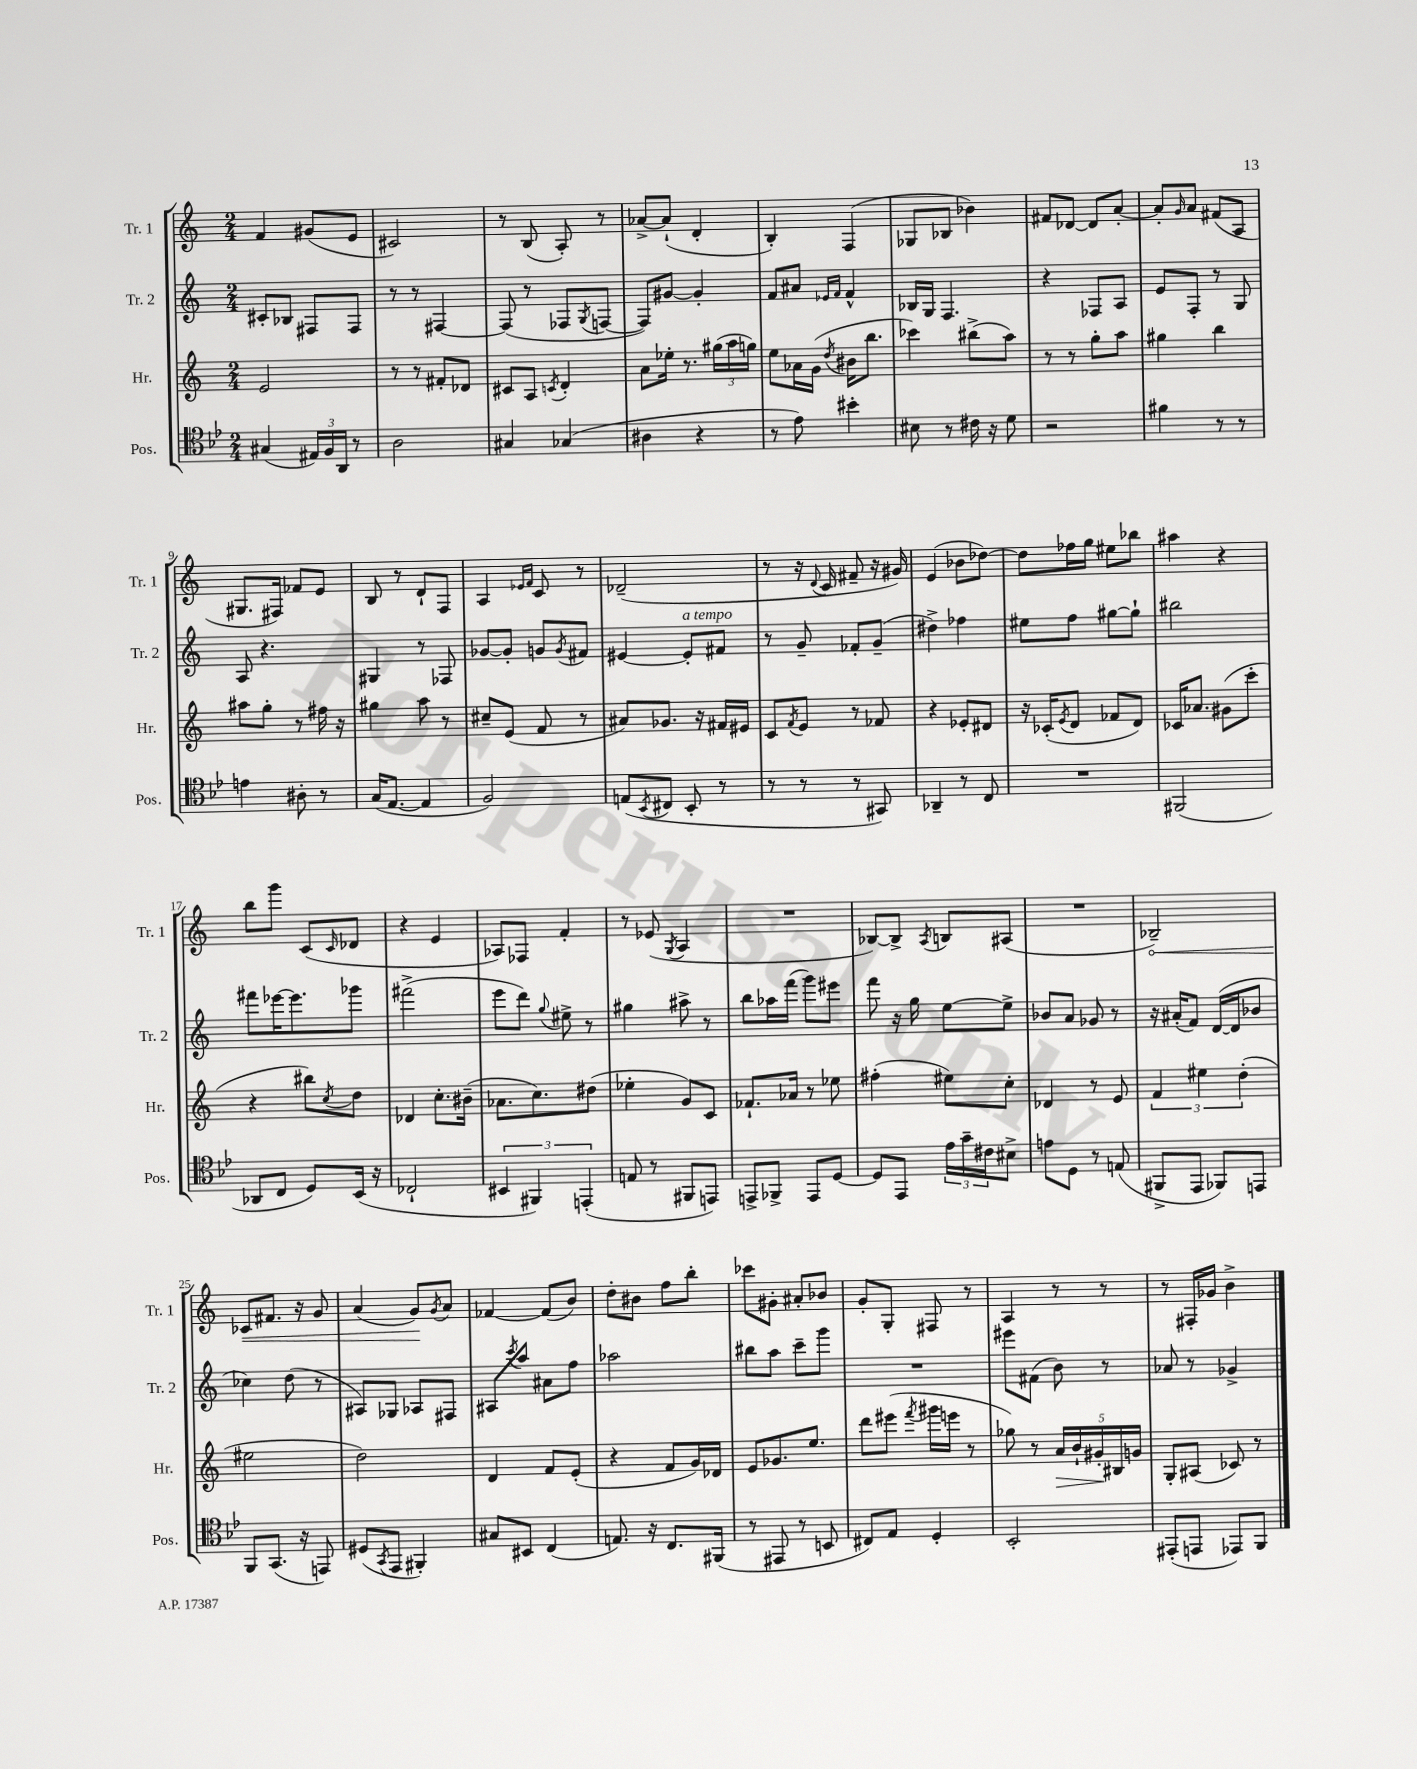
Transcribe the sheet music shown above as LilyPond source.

<<
\new StaffGroup <<
\new Staff = "s0" \with { instrumentName = "Tr. 1" shortInstrumentName = "Tr. 1" } {
    \clef treble \key c \major \numericTimeSignature \time 2/4
    f'4 gis'8( e'8 |
    cis'2) |
    r8 b8( a8-.) r8 |
    aes'8~-> aes'8-!( d'4-. |
    b4-.) f4( |
    ges8 bes8 bes'4) |
    fis'8 des'8~ des'8 a'8~-. |
    a'8-. \grace { g'16 } a'8 fis'8( a8 |
    gis8. fis16) fes'8 e'8 |
    b8 r8 d'8-! f8 |
    a4 \grace { ees'16 f'16 } c'8 r8 |
    des'2--( |
    r8 r16 \appoggiatura { d'8 } c'16 fis'8-- r16 gis'16) |
    e'4( bes'8 des''8~) |
    des''8 fes''16 g''16 eis''8 bes''8 |
    ais''4 r4 |
    b''8 g'''8 c'8( \grace { c'16 } des'8 |
    r4 e'4 |
    aes8) fes8 f'4-. |
    r8 ees'8( \acciaccatura { g8 } a4 |
    R2 |
    bes8~) bes8-> \acciaccatura { a8 } b8 ais8( |
    R2 |
    \once \override Hairpin.circled-tip = ##t bes2--\<) |
    ces'8 fis'8. r16 g'8 |
    a'4( g'8\!) \acciaccatura { g'8 } a'8 |
    fes'4~ fes'8( b'8) |
    d''8-. bis'8 f''8 b''8-. |
    ces'''8 gis'8-. ais'8-. bes'8 |
    g'8-. g8-. fis8 r8 |
    a4 r8 r8 |
    r8 fis16-. ges'16 b'4-> \bar "|." |
}
\new Staff = "s1" \with { instrumentName = "Tr. 2" shortInstrumentName = "Tr. 2" } {
    \clef treble \key c \major \numericTimeSignature \time 2/4
    cis'8-. bes8 fis8 fis8 |
    r8 r8 fis4~ |
    fis8( r8 fes8 \acciaccatura { g8 } f8~ |
    f8) gis'8~ gis'4-. |
    f'8 ais'8 \grace { ees'16 f'16 } f'4-^ |
    bes16 g16 f4. |
    r4 fes8 a8 |
    e'8 f8-. r8 g8 |
    a8 r4. |
    gis4 r8 fes8 |
    ges'8~ ges'8-. g'8 \acciaccatura { g'8 } fis'8 |
    eis'4~ eis'8-.^\markup { \italic "a tempo" } fis'8 |
    r8 g'8-- fes'8-. g'8--( |
    dis''4->) fes''4 |
    eis''8 f''8 gis''8~ gis''8-! |
    bis''2 |
    fis'''8 ees'''16~ ees'''8. ges'''8 |
    fis'''2->( |
    e'''8 d'''8) \appoggiatura { g''8 } eis''8-> r8 |
    gis''4 ais''8-> r8 |
    b''8 aes''16 f'''16( g'''8) eis'''8 |
    f'''8 r16 g''16 e''8~ e''8-> |
    bes'8 a'8 ges'8 r8 |
    r16 ais'16-.( f'8) d'16~( d'16 bes'8 |
    ces''4) d''8( r8 |
    ais8) ges8 aes8 fis8 |
    ais8 \acciaccatura { c'''8 } a''8 ais'8 f''8 |
    aes''2 |
    bis''8 a''8 c'''8-- g'''8 |
    R2 |
    eis'''8 fis'8( b'8) r8 |
    aes'8 r8 ges'4-> \bar "|." |
}
\new Staff = "s2" \with { instrumentName = "Hr." shortInstrumentName = "Hr." } {
    \clef treble \key c \major \numericTimeSignature \time 2/4
    e'2 |
    r8 r8 fis'8-. des'8 |
    cis'8 a8 \acciaccatura { c'8 } d'4-. |
    a'8 ees''16-. r8. \tuplet 3/2 { gis''16( a''16 g''16) } |
    e''8 aes'16 g'16( \acciaccatura { d''8 } bis'16 b''8. |
    ces'''4) bis''8->( a''8) |
    r8 r8 g''8-. a''8 |
    gis''4 b''4 |
    ais''8 g''8-. r8 fis''16 r16 |
    gis''4 a''8 r8 |
    cis''8-- e'8( f'8 r8 |
    ais'8) ges'8. r16 fis'16 eis'16 |
    c'8 \acciaccatura { f'8 } e'8 r8 fes'8 |
    r4 ees'8-. dis'8 |
    r16 ces'16-.( \acciaccatura { e'8 } d'8 fes'8 d'8) |
    ces'16 aes'8. gis'8( c'''8-. |
    r4 bis''8) \acciaccatura { c''8 } d''8 |
    des'4 c''8.-. bis'16--( |
    aes'8. c''8.) dis''8( |
    ees''4-. g'8) c'8 |
    fes'8.-! aes'16 r8 ees''8 |
    fis''4-.( eis''8) c''8-. |
    des'4 r8 e'8 |
    \tuplet 3/2 { f'4 eis''4 d''4-.( } |
    eis''2 |
    d''2) |
    d'4 f'8 e'8-.( |
    r4 f'8 g'16) des'16 |
    e'8 ges'8. e''8. |
    d'''8 eis'''8( \acciaccatura { f'''8 } gis'''16 e'''16 r8 |
    ges''8) r8 \tuplet 5/4 { a'16\> b'16-! gis'16-.\! bis16 g'16 } |
    g8-. ais8( ces'8) r8 \bar "|." |
}
\new Staff = "s3" \with { instrumentName = "Pos." shortInstrumentName = "Pos." } {
    \clef tenor \key bes \major \numericTimeSignature \time 2/4
    gis4( \tuplet 3/2 { eis16) f16 a,16 } r8 |
    a2 |
    gis4 ges4( |
    ais4 r4 |
    r8 ees'8) bis'4-. |
    bis8 r8 cis'16 r16 d'8 |
    r2 |
    fis'4 r8 r8 |
    e'4 ais8-. r8 |
    g16( ees8.~ ees4 |
    f2) |
    e8( \acciaccatura { bes,8 } cis8 bes,8-. r8 |
    r8 r8 r8 gis,8) |
    aes,4-- r8 c8 |
    R2 |
    fis,2( |
    aes,8 c8 d8) bes,16( r16 |
    ces2-! |
    \tuplet 3/2 { bis,4 fis,4) e,4-.( } |
    e8 r8 fis,8 e,8) |
    e,8-> fes,8-> e,8 d8~ |
    d8 ees,8 \tuplet 3/2 { ees'16 g'16-- cis'16 } bis8-> |
    e'8 d8 r8 e8( |
    fis,8-> ees,8 fes,8) e,8 |
    f,8 g,8.( r16 e,8) |
    dis8( \acciaccatura { g,8 } ees,8 fis,4-.) |
    gis8 bis,8 c4( |
    e8.) r16 c8. fis,16( |
    r8 eis,8 r8 b,8 |
    cis8) ees8 d4-. |
    bes,2-. |
    eis,8-.( e,8 ees,8) f,8 \bar "|." |
}
>>
>>
